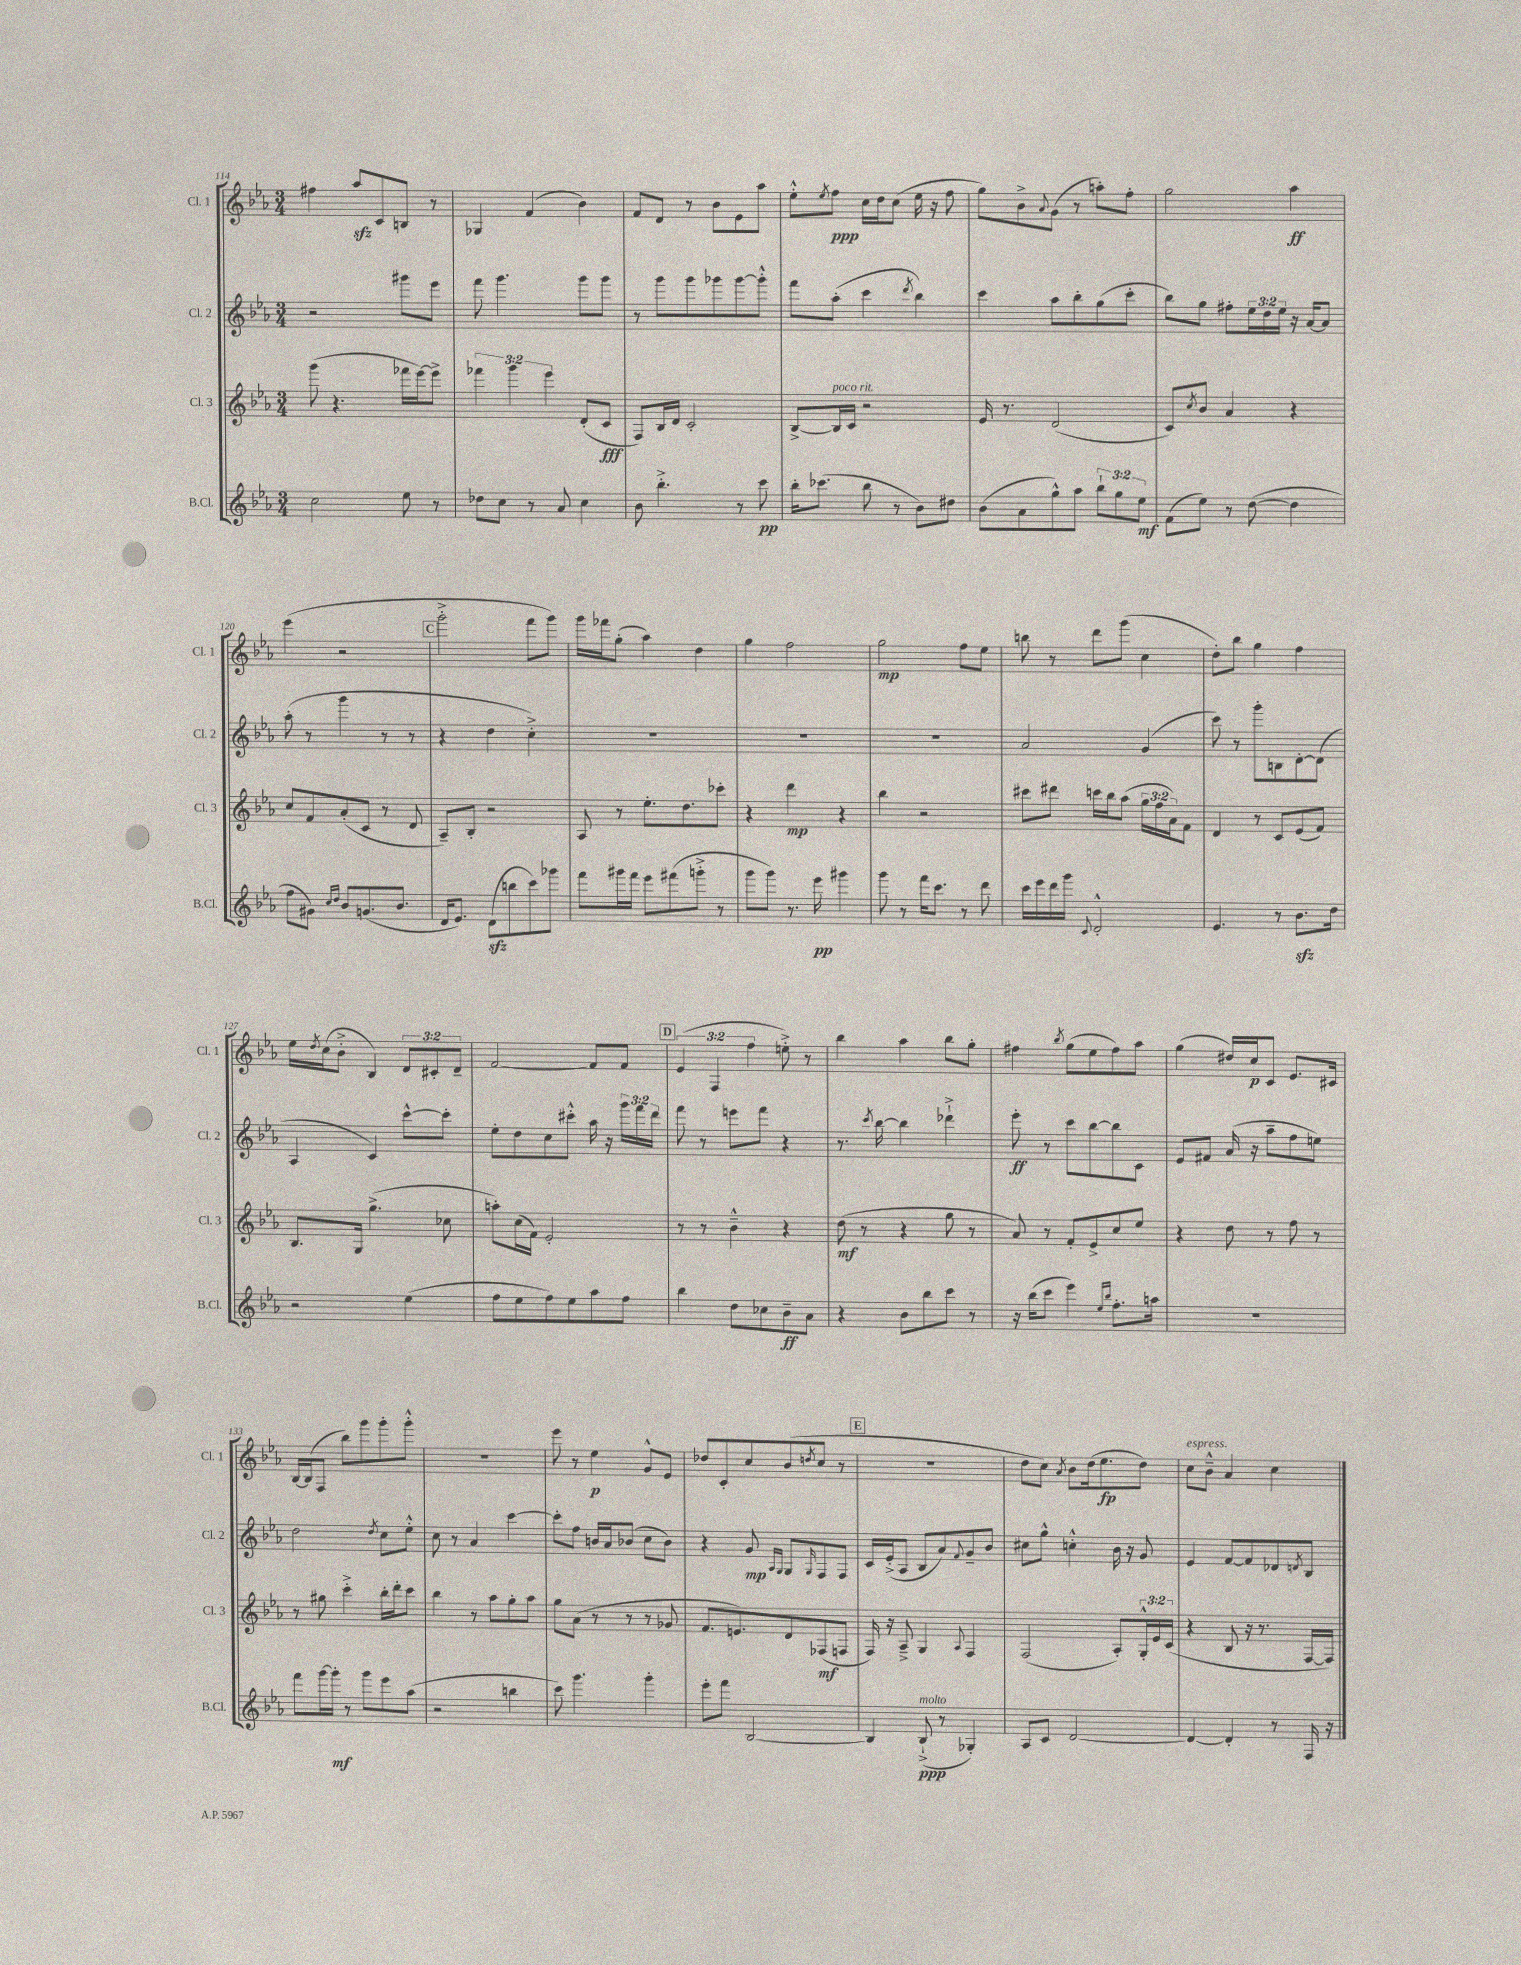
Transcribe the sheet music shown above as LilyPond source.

<<
\new StaffGroup <<
\new Staff = "s0" \with { instrumentName = "Cl. 1" shortInstrumentName = "Cl. 1" } {
    \clef treble \key ees \major \numericTimeSignature \time 3/4 \override Staff.TupletNumber.text = #tuplet-number::calc-fraction-text
    fis''4 aes''8\sfz c'8 b8 r8 |
    ges4 f'4( bes'4) |
    f'8 d'8 r8 bes'8 ees'8 aes''8 |
    ees''8-.-^ \acciaccatura { ees''8 } f''8\ppp c''16 d''16 c''8( ees''16 r16 f''8 |
    g''8) bes'8-> \appoggiatura { aes'8 } g'8( r8 a''8-.) f''8-. |
    g''2 aes''4\ff |
    ees'''4( r2 |
    \mark \markup { \box "C" } g'''2-.-> f'''8 g'''8) |
    g'''16 fes'''16 g''8-.( aes''4) d''4 |
    g''4 f''2 |
    g''2\mp f''8 ees''8 |
    b''8 r8 d'''8 g'''8( c''4 |
    d''8-.) bes''8 g''4 f''4 |
    ees''16 \acciaccatura { d''8 } c''16( bes'8-.-> bes4) \tuplet 3/2 { d'8 cis'8-. d'8-- } |
    f'2~ f'8 f'8 |
    \mark \markup { \box "D" } \tuplet 3/2 { ees'4( f4 f''4 } e''8-.->) r8 |
    bes''4 aes''4 bes''8 g''8-. |
    fis''4 \acciaccatura { bes''8 } g''8( ees''8 fis''8) aes''8 |
    g''4( dis''16) c''16\p c'8 ees'8. cis'16 |
    bes16~ bes16( f8 bes''8) g'''8 g'''8-. g'''8-.-^ |
    R2. |
    ees'''8 r8 ees''4\p g'8-^ ees'8 |
    des''8 c'8-. c''8 bes'8( \acciaccatura { d''8 } c''8 r8 |
    \mark \markup { \box "E" } R2. |
    d''8 c''8) \acciaccatura { aes'8 } bes'8 d''16( ees''8.\fp d''8) |
    c''8^\markup { \italic "espress." } bes'8---^ aes'4 c''4 \bar "|." |
}
\new Staff = "s1" \with { instrumentName = "Cl. 2" shortInstrumentName = "Cl. 2" } {
    \clef treble \key ees \major \numericTimeSignature \time 3/4 \override Staff.TupletNumber.text = #tuplet-number::calc-fraction-text
    r2 gis'''8 ees'''8 |
    f'''8 g'''4. g'''8 g'''8 |
    r8 g'''8 g'''8 ges'''8 ges'''8~ ges'''8-.-^ |
    f'''8 aes''8-.( c'''4 \acciaccatura { d'''8 } bes''4) |
    c'''4 aes''8 bes''8-. g''8( c'''8-. |
    bes''8) g''8 fis''8-. \tuplet 3/2 { ees''16 d''16 ees''16 } r16 aes'16~ aes'8 |
    aes''8-.( r8 g'''4 r8 r8 |
    \mark \markup { \box "C" } r4 d''4 c''4-.->) |
    R2. |
    R2. |
    R2. |
    aes'2 g'4( |
    c'''8) r8 g'''8-. b8 d'8~-. d'8( |
    aes4 c'4) c'''8~-^ c'''8-. |
    ees''8-. d''8 c''8 cis'''8-.-^ aes''16 r16 \tuplet 3/2 { g'''16 f'''16 d'''16 } |
    \mark \markup { \box "D" } f'''8 r8 e'''8 f'''8 r4 |
    r8. \acciaccatura { c'''8 } bes''16~ bes''4 des'''4-!-> |
    ees'''8-.\ff r8 c'''8 bes''8~ bes''8 c'8 |
    ees'8 fis'8 aes'16( r16 aes''8-- f''8 e''8) |
    d''2 \acciaccatura { d''8 } c''8 ees''8-.-^ |
    c''8 r8 aes'4 c'''4~ |
    c'''8-. f''8 b'16 aes'16 bes'8( c''8 bes'8) |
    r4 g'8\mp \grace { aes16 g16 } g8 \grace { g16 } f8 f8 |
    \mark \markup { \box "E" } c'16 ees'16-.->( aes8 bes8 aes'8) \appoggiatura { f'8 } g'8-- bes'8 |
    cis''8 g''8-^ c''4-.-^ bes'16 r16 g'8 |
    ees'4 f'8~ f'8 des'8 \acciaccatura { d'8 } bes8 \bar "|." |
}
\new Staff = "s2" \with { instrumentName = "Cl. 3" shortInstrumentName = "Cl. 3" } {
    \clef treble \key ees \major \numericTimeSignature \time 3/4 \override Staff.TupletNumber.text = #tuplet-number::calc-fraction-text
    g'''8( r4. fes'''16 ees'''16~) ees'''8-> |
    \tuplet 3/2 { fes'''4 g'''4 ees'''4 } d'8-.( c'8\fff |
    f8) bes16 d'16 c'2-. |
    bes8~-> bes16^\markup { \italic "poco rit." } c'16 r2 |
    ees'16 r8. d'2( |
    c'8) \acciaccatura { c''8 } bes'8 aes'4 r4 |
    c''8 f'8 aes'8-.( c'8 r8 d'8 |
    \mark \markup { \box "C" } aes8--) bes8-. r2 |
    aes8 r8 ees''8.-. d''8. ces'''8-. |
    r4 d'''4\mp r4 |
    bes''4 r2 |
    cis'''8 dis'''8 c'''16 bes''16 aes''8( \tuplet 3/2 { g''16 f''16 aes'16) } f'8 |
    d'4 r8 c'8 ees'8( f'8) |
    bes8. g16 g''4.->( ces''8 |
    a''8-.) c''16( f'16) ees'2-. |
    \mark \markup { \box "D" } r8 r8 bes'4---^ r4 |
    d''8\mf( r8 r4 g''8 r8 |
    aes'8) r8 f'8-. ees'8-> c''8 ees''8 |
    r4 d''8 r8 f''8 r8 |
    r8 gis''8 c'''4-.-> bes''16-. d'''16-. c'''8 |
    bes''4 r8 aes''8 g''8-. aes''8 |
    g''8 aes'8( r8 r8 r8 ges'8 |
    f'8. e'8.) d'8 fes8\mf( f8 |
    \mark \markup { \box "E" } f16) r16 aes8---> g4 \appoggiatura { aes8 } f4 |
    f2( aes8-.) \tuplet 3/2 { g16-.-^ ees'16 c'16( } |
    r4 bes8 r16 r8. f16~ f16) \bar "|." |
}
\new Staff = "s3" \with { instrumentName = "B.Cl." shortInstrumentName = "B.Cl." } {
    \clef treble \key ees \major \numericTimeSignature \time 3/4 \override Staff.TupletNumber.text = #tuplet-number::calc-fraction-text
    c''2 ees''8 r8 |
    des''8 c''8 r8 aes'8 c''4 |
    bes'8 bes''4.-.-> r8 c'''8\pp |
    bes''16-. ces'''8.( bes''8 r8 bes'8) dis''8 |
    bes'8( aes'8 g''8-^) aes''8 \tuplet 3/2 { bes''8-! g''8 ees''8\mf } |
    f'8( ees''8) r8 d''8~( d''4 |
    f''8 gis'8) \grace { c''16 d''16 } bes'8 g'8.( bes'8. |
    \mark \markup { \box "C" } d'16 ees'8.) d'8\sfz( b''8 c'''8) ges'''8 |
    f'''8 gis'''16 f'''16 ees'''8 fis'''8( g'''8-.-> r8 |
    g'''8 g'''8) r8. ees'''16\pp gis'''4 |
    g'''8 r8 f'''16 c'''8. r8 d'''8 |
    c'''16 ees'''16 d'''16 g'''16 \appoggiatura { c'8 } d'2-.-^ |
    ees'4. r8 bes'8.\sfz d''16 |
    r2 ees''4( |
    f''8 ees''8 f''8) ees''8 aes''8 f''8 |
    \mark \markup { \box "D" } bes''4 d''8 ces''8 bes'8--\ff aes'8 |
    r4 bes'8 bes''8 c'''8 r8 |
    r16 bes''16( c'''8 ees'''4) \grace { ees''16 bes''16 } f''8.-. a''16 |
    R2. |
    f'''8 g'''16~ g'''16-.\mf r8 g'''8 ees'''8 aes''8( |
    r2 b''4 |
    c'''8) g'''4. g'''4-. |
    ees'''8-. f'''8 bes2~ |
    \mark \markup { \box "E" } bes4 bes8-!->\ppp^\markup { \italic "molto" }( r8 ges4-.) |
    aes8 c'8 d'2~ |
    d'4~ d'4-. r8 f16 r16 \bar "|." |
}
>>
>>
\layout { \context { \Score currentBarNumber = #114 } }
